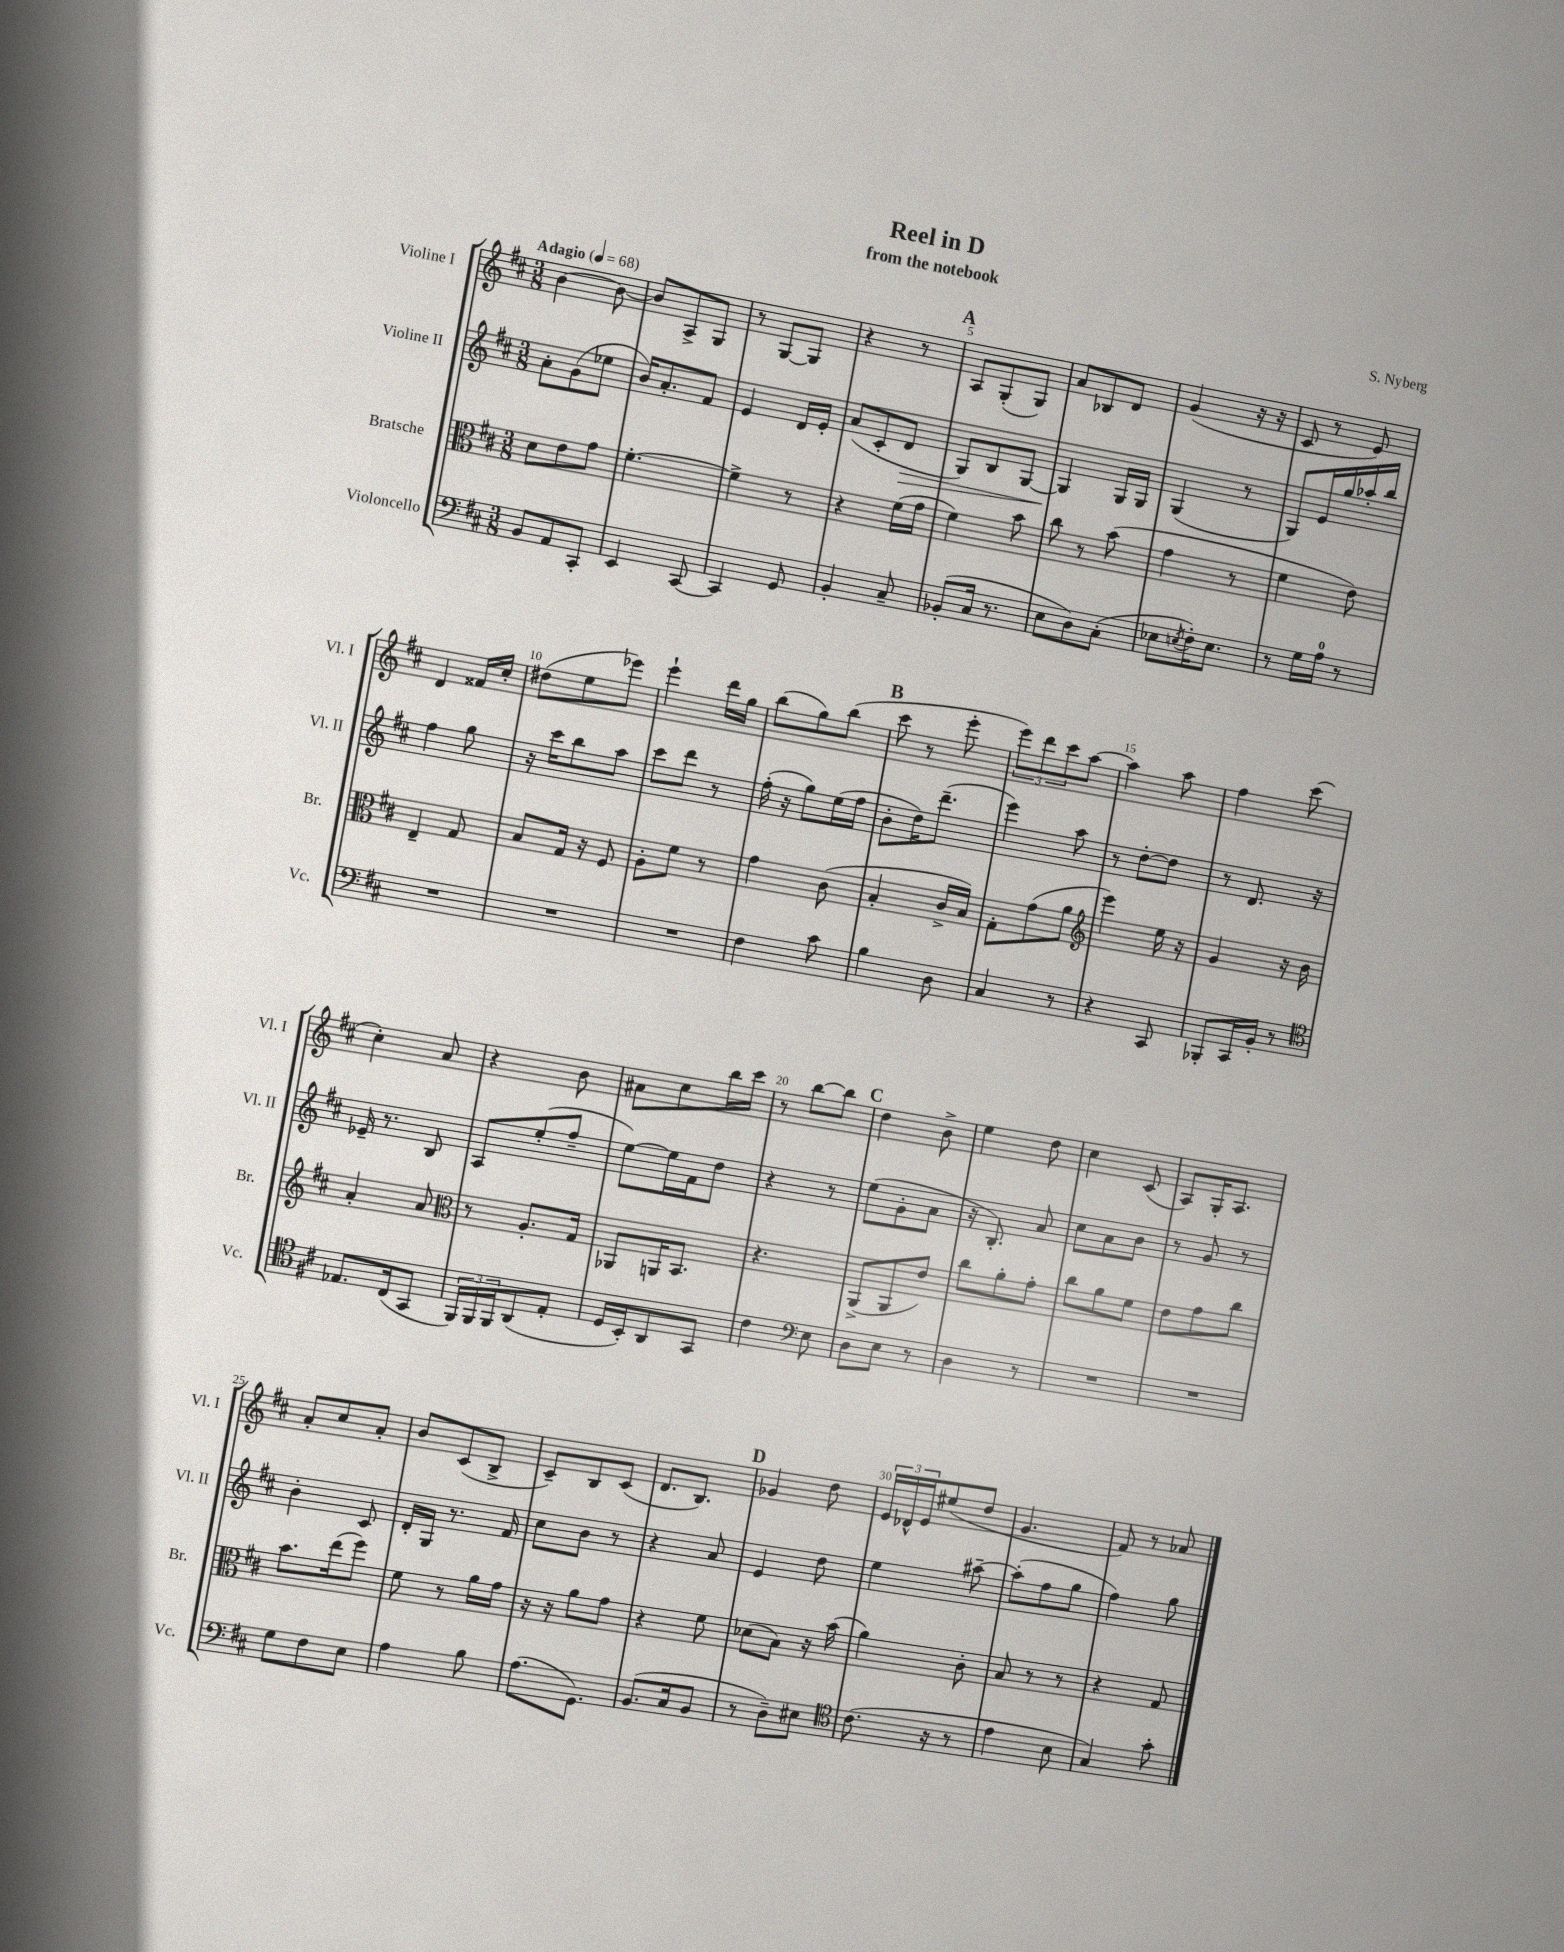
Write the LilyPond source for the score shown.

\header { title = "Reel in D" composer = "S. Nyberg" subtitle = "from the notebook" }
<<
\new StaffGroup <<
\new Staff = "s0" \with { instrumentName = "Violine I" shortInstrumentName = "Vl. I" } {
    \clef treble \key d \major \numericTimeSignature \time 3/8 \tempo "Adagio" 4 = 68
    b'4~ b'8~ |
    b'8 a8-> g8 |
    r8 g8~ g8 |
    r4 r8 |
    \mark \markup { \bold "A" } a8 g8-.( g8) |
    a'8 bes8 d'8 |
    g'4( r16 r16 |
    cis'8 r8 e'8) |
    d'4 fisis'16 cis''16-. |
    dis''8( e''8 ees'''8) |
    e'''4-! d'''16 g''16 |
    b''8( g''8) b''8( |
    \mark \markup { \bold "B" } cis'''8 r8 e'''8-. |
    \tuplet 3/2 { e'''8) d'''8 cis'''8 } a''8~ |
    a''4 a''8 |
    fis''4 cis'''8( |
    cis''4-.) a'8 |
    r4 b'8 |
    ais'8 cis''8 b''16 cis'''16 |
    r8 b''8~ b''8 |
    \mark \markup { \bold "C" } d''4 b'8-> |
    e''4 d''8 |
    cis''4 cis'8( |
    a8) g16-. a8. |
    a'8-. cis''8 a'8-. |
    b'8 cis'8( b8-> |
    cis'8--) b8 cis'8( |
    d'8. b8.) |
    \mark \markup { \bold "D" } ges'4 d''8 |
    \tuplet 3/2 { e'16 des'16-^ e'16 } eis''8( d''8 |
    g'4. |
    fis'8) r8 aes'8 \bar "|." |
}
\new Staff = "s1" \with { instrumentName = "Violine II" shortInstrumentName = "Vl. II" } {
    \clef treble \key d \major \numericTimeSignature \time 3/8
    a'8-. g'8( ees''8 |
    b'16) a'8.-. fis'8 |
    e'4 d'16 e'16-. |
    a'8( cis'8-. d'8\> |
    \mark \markup { \bold "A" } g8) b8 g8~ |
    g4\! g16 g16 |
    g4( r8 |
    g8) e'16 g''16 aes''16-. b''16 |
    fis''4 g''8 |
    r16 cis'''16 b''8 a''8 |
    cis'''8 d'''8 r8 |
    fis''16-.( r16 g''8) e''16( fis''16 |
    \mark \markup { \bold "B" } b'8-. d''16) d'''8.--( |
    e'''4) a''8 |
    r8 d''8~-. d''8 |
    r8 d'8. r16 |
    ees'16-- r8. b8 |
    a8 e''8-.( fis''8-- |
    e''8~) e''16 fis'16 d''8 |
    r4 r8 |
    \mark \markup { \bold "C" } e''8( g'8-. a'8 |
    r16 b8.-.) a'8 |
    cis''8 a'8 b'8 |
    r8 g'8 r8 |
    b'4-. cis'8 |
    d'16-. g16 r8. fis'16 |
    cis''8 b'8 r8 |
    r4 a'8 |
    \mark \markup { \bold "D" } e'4 d''8 |
    e''4 ais''8~-- |
    ais''8-.( fis''8 g''8 |
    fis''4) g''8 \bar "|." |
}
\new Staff = "s2" \with { instrumentName = "Bratsche" shortInstrumentName = "Br." } {
    \clef alto \key d \major \numericTimeSignature \time 3/8
    d'8 e'8 g'8 |
    fis'4.~-. |
    fis'4-> r8 |
    r4 fis'16( g'16 |
    \mark \markup { \bold "A" } fis'4) b'8 |
    cis''8 r8 b'8( |
    g'4 r8 |
    fis'4 e'8) |
    e4-- g8 |
    b8 g16 r16 fis8 |
    a8-. fis'8 r8 |
    g'4 cis'8( |
    \mark \markup { \bold "B" } b4-. cis'16-> b16) |
    g8-. g'8( a'8 |
    \clef treble e'''4) e''16 r16 |
    g'4 r16 b'16 |
    a'4-. a'8 |
    \clef alto r8 a8.-. g16 |
    aes,8 a,16 b,8. |
    r4. |
    \mark \markup { \bold "C" } a,8->( a,8 e'8) |
    cis''8 a'8-. g'8-. |
    cis''8 a'8 fis'8 |
    e'8 g'8 cis''8 |
    b'8. e''16( fis''8) |
    fis'8 r8 a'16 g'16 |
    r16 r16 a'8 g'8 |
    r4 fis'8 |
    \mark \markup { \bold "D" } des'8( b8) r16 b'16( |
    a'4) cis'8-. |
    b8 r8 r8 |
    r4 g8 \bar "|." |
}
\new Staff = "s3" \with { instrumentName = "Violoncello" shortInstrumentName = "Vc." } {
    \clef bass \key d \major \numericTimeSignature \time 3/8
    b,8 a,8 cis,8-. |
    e,4 cis,8~ |
    cis,4 g,8 |
    b,4-. cis8-- |
    \mark \markup { \bold "A" } bes,8-.( cis16 r8. |
    e8 d8) cis8-.( |
    ees8 \acciaccatura { e8 } fis16-.) e8. |
    r8 g16 a16-0 r8 |
    R4. |
    R4. |
    R4. |
    fis4 cis'8 |
    \mark \markup { \bold "B" } b4 d8 |
    cis4 r8 |
    r4 cis,8 |
    bes,,8-. cis,16 b,16-. r8 |
    \clef tenor ees8. cis16( g,8 |
    \tuplet 3/2 { fis,16) fis,16 fis,16 } a,8( e8-. |
    d16 b,16-.) a,8 g,8 |
    cis'4 \clef bass e8 |
    \mark \markup { \bold "C" } d8 e8 r8 |
    d4 r8 |
    R4. |
    R4. |
    g8 fis8 e8 |
    a4 b8 |
    a8.( g,8.) |
    b,8.( cis16 b,8 |
    \mark \markup { \bold "D" } r8 d8--) eis8 |
    \clef tenor cis'8.( r16 r8 |
    e'4 b8 |
    g4) g'8-. \bar "|." |
}
>>
>>
\layout { \context { \Score \override BarNumber.break-visibility = ##(#f #t #t) barNumberVisibility = #(every-nth-bar-number-visible 5) } }
